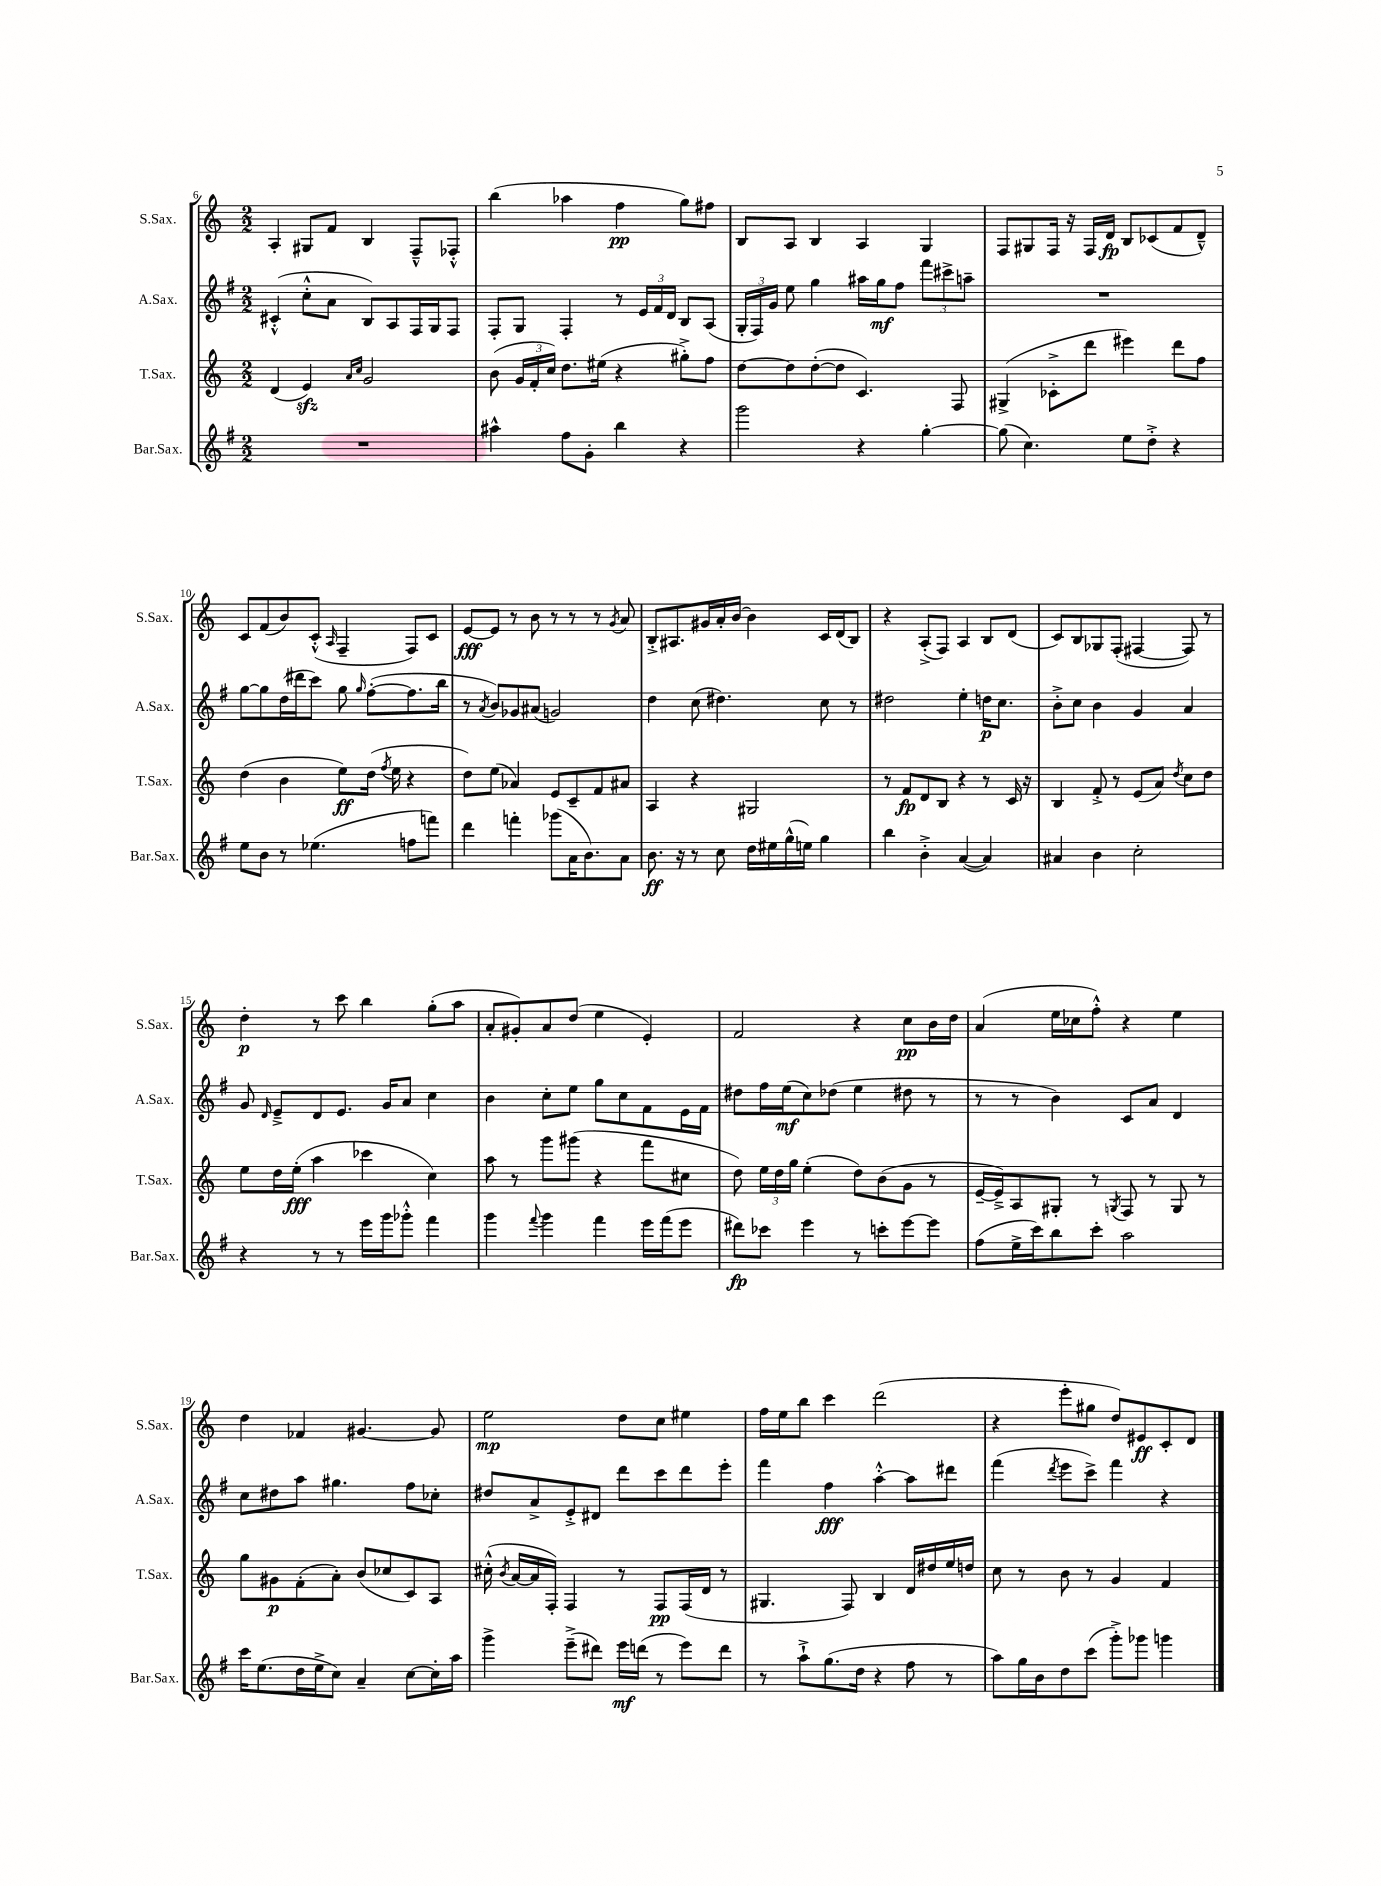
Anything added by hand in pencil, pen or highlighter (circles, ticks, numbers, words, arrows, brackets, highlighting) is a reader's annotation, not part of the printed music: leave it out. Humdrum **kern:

**kern	**kern	**kern	**kern
*staff4	*staff3	*staff2	*staff1
*clefG2	*clefG2	*clefG2	*clefG2
*k[f#]	*k[]	*k[f#]	*k[]
*M2/2	*M2/2	*M2/2	*M2/2
1r	(4d	(4c#'^^	4A'
.	4e)	8cc'^^	8G#
.	.	8a	8f
.	16qqa	.	.
.	16qqcc	.	.
.	2g	8B)	4B
.	.	8A	.
.	.	16F#	8F~^^
.	.	16G	.
.	.	8F#	8F-'^^
=	=	=	=
4aa#^^	(8b	8F#'	(4bb
.	24g	8G	.
.	24f'	.	.
.	24cc)	.	.
8ff#	8.dd	4F#'	4aa-
8g'	.	.	.
.	(16ee#	.	.
4bb	4r	8r	4ff
.	.	24e	.
.	.	24f#	.
.	.	24d	.
4r	8gg#'^)	8B	8gg)
.	8ff	(8A	8ff#
=	=	=	=
2ggg	[8dd	24G'	8B
.	.	24F#)	.
.	.	24g	.
.	8dd]	8ee	8A
.	([8dd'	4gg	4B
.	8dd]	.	.
4r	4.c)	16aa#	4A
.	.	16gg	.
.	.	8ff#	.
[4gg'	.	12fff#	4G
.	.	12ccc#^	.
.	8F	.	.
.	.	12aa~	.
=	=	=	=
(8gg]	(4G#^	1r	8F
4.cc)	.	.	8G#
.	8c-'^	.	16F
.	.	.	16r
.	8ddd	.	16F
.	.	.	16d
8ee	4eee#)	.	8B
8dd'^	.	.	(8c-
4r	8ddd	.	8f
.	8ff	.	8d~^^)
=	=	=	=
8ee	(4dd	[8gg	8c
8b	.	8gg]	(8f
8r	4b	(16dd	8b)
.	.	16ddd#	.
(4.ee-	.	8ccc)	(8c'^^
.	.	.	16qqA
.	8ee)	8gg	4F~
.	.	16qqgg	.
.	(16dd	([8ff#'	.
.	8qff	.	.
.	16ee	.	.
8ff	4r	8.ff#]	8F)
8fff)	.	.	8c
.	.	16bb	.
=	=	=	=
4ddd	8dd)	8r	[8e
.	.	8qa	.
.	(8ee	8b)	8e]
4fff'	4a-)	8g-	8r
.	.	(8a#	8b
(8ggg-	8e	2g)	8r
16a	8c~	.	8r
8.b)	.	.	.
.	8f	.	8r
.	.	.	8qg
8a	8a#	.	8a
=	=	=	=
8.b	4A	4dd	8B'^
.	.	.	8.A#
16r	.	.	.
8r	4r	(8cc	.
.	.	.	16g#
8cc	.	4.dd#)	16a'
.	.	.	[16b
16dd	2G#	.	4b]
16ee#	.	.	.
(16gg^^	.	.	.
16ee)	.	.	.
4gg	.	8cc	16c
.	.	.	(16d
.	.	8r	8B)
=	=	=	=
4bb	8r	2dd#	4r
.	8f	.	.
4b'^	8d	.	(8A'^
.	8B	.	8F)
([4a	4r	4ee'	4A
4a])	8r	16dd	8B
.	.	8.cc	.
.	16c	.	(8d
.	16r	.	.
=	=	=	=
4a#	4B	8b'^	8c)
.	.	8cc	8B
4b	8f'^	4b	8G-
.	8r	.	(8F'
2cc'	(8e	4g	[4F#
.	8a)	.	.
.	8qdd	.	.
.	8cc	4a	8F#])
.	8dd	.	8r
=	=	=	=
4r	8ee	8g	4dd'
.	.	16qqd	.
.	16dd	8e~^	.
.	(16ee'	.	.
8r	4aa	8d	8r
8r	.	8.e	8ccc
16eee	4ccc-	.	4bb
16ggg	.	16g	.
8ggg-'^^	.	8a	.
4fff#	4cc)	4cc	(8gg'
.	.	.	8aa
=	=	=	=
4ggg	8aa	4b	8a'
.	8r	.	8g#')
8qqfff#	.	.	.
4ggg	8ggg	8cc'	8a
.	(8ggg#	8ee	(8dd
4fff#	4r	8gg	4ee
.	.	8cc	.
16eee	8fff	8f#	4e')
(16fff#	.	.	.
8eee	8cc#	16e	.
.	.	16f#	.
=	=	=	=
8ddd#)	8dd)	8dd#	2f
8ccc-	24ee	16ff#	.
.	24dd	.	.
.	.	(16ee	.
.	24gg	.	.
4eee	(4ee'	8cc)	.
.	.	(8dd-	.
8r	8dd)	4ee	4r
8ccc'	(8b	.	.
[8eee	8g	8dd#	8cc
8eee]	8r	8r	16b
.	.	.	16dd
=	=	=	=
(8ff#	[16e~	8r	(4a
.	16e~^])	.	.
16ee^	8A	8r	.
16ccc)	.	.	.
8bb	8G#'	4b)	16ee
.	.	.	16cc-
8ccc'	8r	.	8ff'^^)
.	8qG	.	.
2aa	8F	8c	4r
.	8r	8a	.
.	8G	4d	4ee
.	8r	.	.
=	=	=	=
16ccc	8gg	8cc	4dd
(8.ee	.	.	.
.	8g#	8dd#	.
16dd	(8f'	8aa	4f-
16ee^	.	.	.
8cc)	8a')	4.gg#	.
4a~	(8b	.	[4.g#
.	8cc-	.	.
[8cc	8c)	8ff#	.
16cc']	8A	8cc-'	8g#]
16aa	.	.	.
=	=	=	=
4ggg^	(16cc#'^^	8dd#	2ee
.	8qb	.	.
.	[16a	.	.
.	16a]	8a^	.
.	16F')	.	.
(8eee~^	4F	8e'^	.
8ddd#)	.	8d#	.
16eee	8r	8ddd	8dd
(16ddd	.	.	.
8r	8F	8ccc	8cc
8eee)	(16F	8ddd	4ee#
.	16d	.	.
8ddd	8r	8eee'	.
=	=	=	=
8r	4.G#	4fff#	16ff
.	.	.	16ee
8aa`^	.	.	8bb
(8.gg	.	4ff#	4ccc
.	8F)	.	.
16dd	.	.	.
4r	4B	[4aa'^^	(2ddd
8ff#	16d	8aa]	.
.	16dd#	.	.
8r	16ee	8ddd#	.
.	16dd	.	.
=	=	=	=
8aa)	8cc	(4fff#	4r
16gg	8r	.	.
16b	.	.	.
.	.	8qddd	.
8dd	8b	8eee	8eee'
(8ccc	8r	8ccc^)	8gg#
8ggg'^)	4g	4fff#	8dd)
8ggg-	.	.	8e#
4ggg	4f	4r	8c'
.	.	.	8d
==	==	==	==
*-	*-	*-	*-
